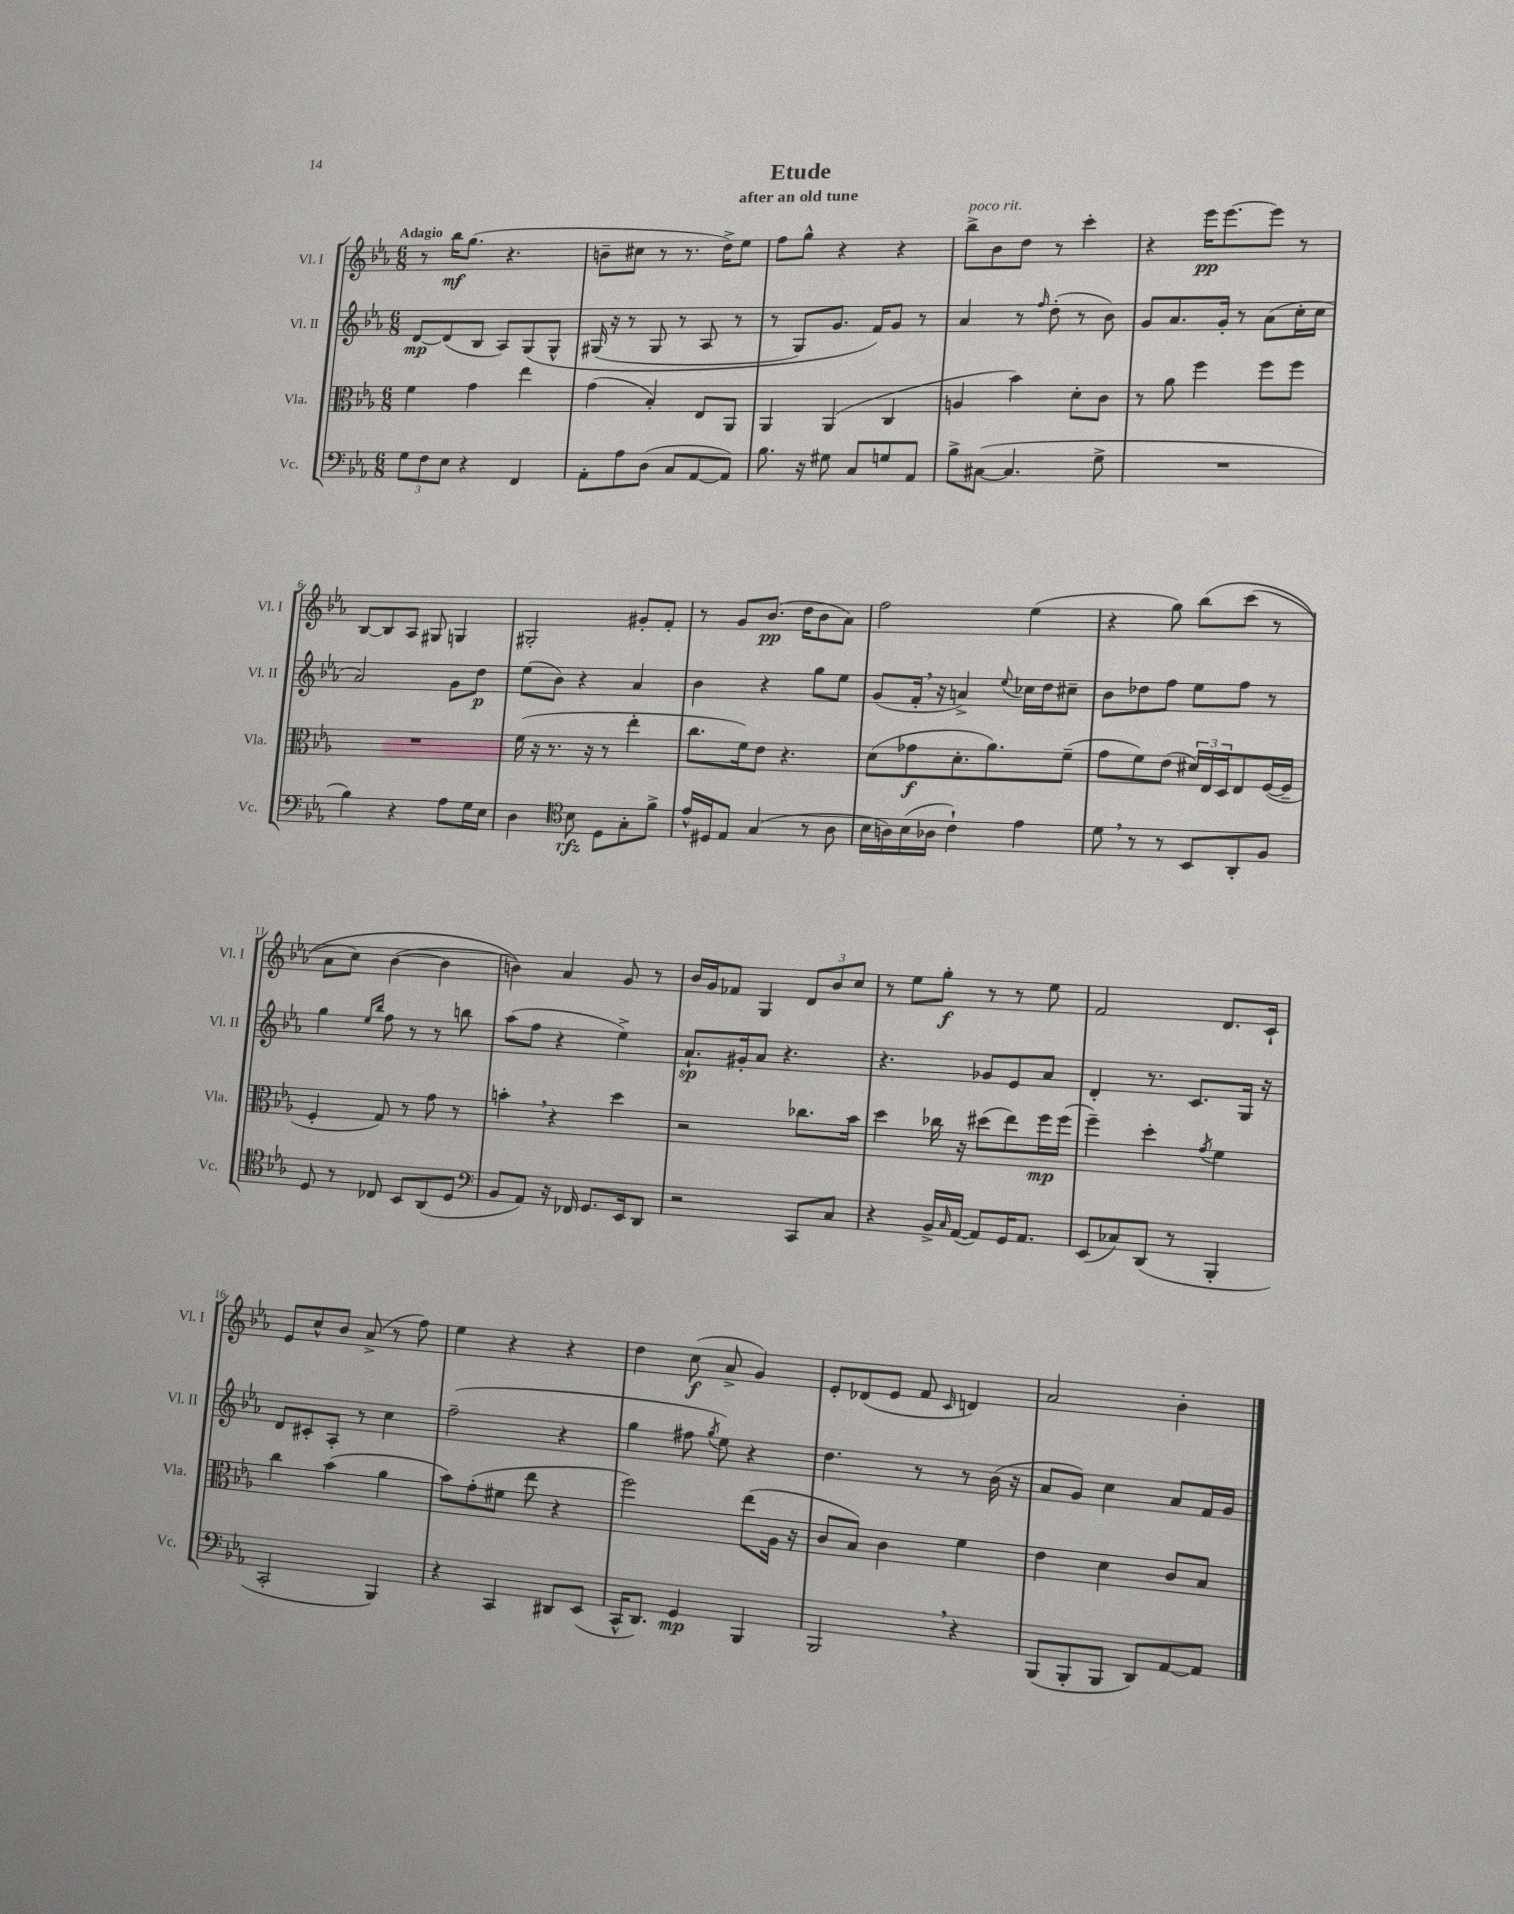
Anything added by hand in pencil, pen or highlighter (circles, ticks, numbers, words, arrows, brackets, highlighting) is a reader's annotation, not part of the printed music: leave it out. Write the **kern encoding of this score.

**kern	**kern	**kern	**kern
*staff4	*staff3	*staff2	*staff1
*clefF4	*clefC3	*clefG2	*clefG2
*k[b-e-a-]	*k[b-e-a-]	*k[b-e-a-]	*k[b-e-a-]
*M6/8	*M6/8	*M6/8	*M6/8
12G	4f	[8d	8r
12F	.	.	.
.	.	(8d]	16bb-
12E-	.	.	.
.	.	.	(8.gg
4r	4g	8B-	.
.	.	8A-)	4.r
4FF	4ee-	&(8G	.
.	.	8G^^	.
=	=	=	=
8AA-'	(4g	(16G#	8b~
.	.	16r	.
8A-	.	8r	8cc#
(8D	4B-')	8G#	8r
8C	.	8r	8.r
[8AA-	8E-	8A-	.
.	.	.	16dd^)
8AA-])	8AA-	8r	8ee-
=	=	=	=
8.B-	4AA-	8r	8ff
.	.	8G)	8gg^^
16r	.	.	.
8G#	(4AA-	8.g	4r
8C	.	.	.
.	.	16f&)	.
8G	4C	8g	4r
8AA-	.	8r	.
=	=	=	=
8B-^	4A	4a-	8bb-^
([8C#	.	.	8b-
4.C#]	4b-)	8r	8dd
.	.	16qqff	.
.	.	(8dd'	8r
.	8d'	8r	4ccc'
8G^	8c	8b-)	.
=	=	=	=
2.r	8r	8g	4r
.	8a-	8.a-	.
.	4ff	.	16eee-
.	.	16g'	[8.eee-
.	.	8r	.
.	8ff	(8a-	8eee-]
.	8ff	16cc'	8r
.	.	16cc	.
=	=	=	=
4B-)	2.r	2a-)	[8B-
.	.	.	8B-]
4r	.	.	8A-
.	.	.	8G#
8A-	.	8g	4G
16G	.	8dd	.
16E-	.	.	.
=	=	=	=
4D	(16f	(8ee-	2G#'
.	16r	.	.
.	8.r	8b-)	.
*clefC4	*	*	*
8B-	.	4r	.
.	16r	.	.
8D	8r	.	.
8G'	4ee-'	4a-	8g#'
8f^	.	.	8f'
=	=	=	=
16e-^^	8.cc	4b-	8r
16D#	.	.	.
8E-	.	.	8g
.	16f)	.	.
(4G	8e-	4r	(8.b-
.	4.r	.	.
.	.	.	16dd
8r	.	8gg	8b-
8A-	.	8ee-	8a-)
=	=	=	=
16B-	(8d	(8g	2ff
16A)	.	.	.
(16B-	8g-	16f'	.
16A-	.	16r	.
4c`)	8.d'	4a^)	.
.	8.a-)	.	.
.	.	8qqee-	.
4e-	.	16cc-	(4ee-
.	.	16dd	.
.	(8f~	8cc#~	.
=	=	=	=
8d	8g	8b-	4r
8r	8f)	8dd-	.
8r	(8e-	8ff	8gg)
8BB-	24d#)	8ee-	&(8bb-
.	24E-	.	.
.	24D	.	.
8AA-'	8E-	8ff	(8ccc
8F	([16F	8r	8r
.	16F~]	.	.
=	=	=	=
8D	4F'	4gg	8a-
8r	.	.	8cc)
.	.	16qqee-	.
.	.	16qqbb-	.
8C-	8G)	8ff	([4b-
8BB-	8r	8r	.
(8AA-	8g	8r	4b-]
8D	8r	8bb	.
=	=	=	=
*clefF4	*	*	*
8BB-	4b'	(8aa-	4b)&)
8AA-)	.	8ff	.
16r	4r	4r	4a-
16FF-	.	.	.
8.GG	.	.	.
.	4dd	4ee-^)	8g
16EE-	.	.	.
8DD	.	.	8r
=	=	=	=
2r	2r	8.a-`	16b-
.	.	.	16g
.	.	.	8f-
.	.	16g#'	.
.	.	8a-	4G
.	.	4.r	.
8CC	8.cc-	.	12d
.	.	.	12b-
8C	.	.	.
.	.	.	12cc
.	16b-	.	.
=	=	=	=
4r	4dd	4.r	8r
.	.	.	8ee-
16BB-^	16cc-	.	8gg'
16qqC	.	.	.
([16AA-	16r	.	.
8AA-])	(8dd#	8g-	8r
16GG	8ee-)	8e-	8r
8.AA-	.	.	.
.	16ff	8a-	8ee-
.	(16ff	.	.
=	=	=	=
(8EE-	4ff~)	4d'	2f
8C-)	.	.	.
(8DD	4dd'	8.r	.
8r	.	.	.
.	.	8.c	.
.	8qg	.	.
4BBB-'	4f	.	8.d
.	.	16G	.
.	.	16r	16c`
=	=	=	=
2CC'	4cc	8d	8e-
.	.	8c#'	8cc^^
.	(4b-	8A-'	8b-
.	.	8r	(8a-^
4BBB-)	4a-	4cc	8r
.	.	.	8ff)
=	=	=	=
4r	8b-)	(2ff~	4ee-
.	(8g'	.	.
4CC	8f#	.	4r
.	8ee-	.	.
8DD#	4r	4r	4r
(8EE-	.	.	.
=	=	=	=
16CC^^	2ff)	4gg	4dd
8.DD)	.	.	.
4GG	.	8ff#	(8cc
.	.	8qgg	.
.	.	8ee-)	8a-^
4BBB-	(8ee-	4r	4g)
.	16A-	.	.
.	16r	.	.
=	=	=	=
2BBB-	8c	4.dd	8e-'
.	8B-)	.	(8d-
.	4c	.	8e-
.	.	8r	8f
.	.	.	16qqc
4r	4f	8r	4d)
.	.	(16b-	.
.	.	16r	.
=	=	=	=
(8BBB-	4e-	8a-	2a-
8BBB-'	.	8g)	.
8BBB-	4d	4cc	.
8DD)	.	.	.
[8AA-	8c	8a-	4b-'
8AA-]	8B-	16f	.
.	.	16g	.
==	==	==	==
*-	*-	*-	*-
